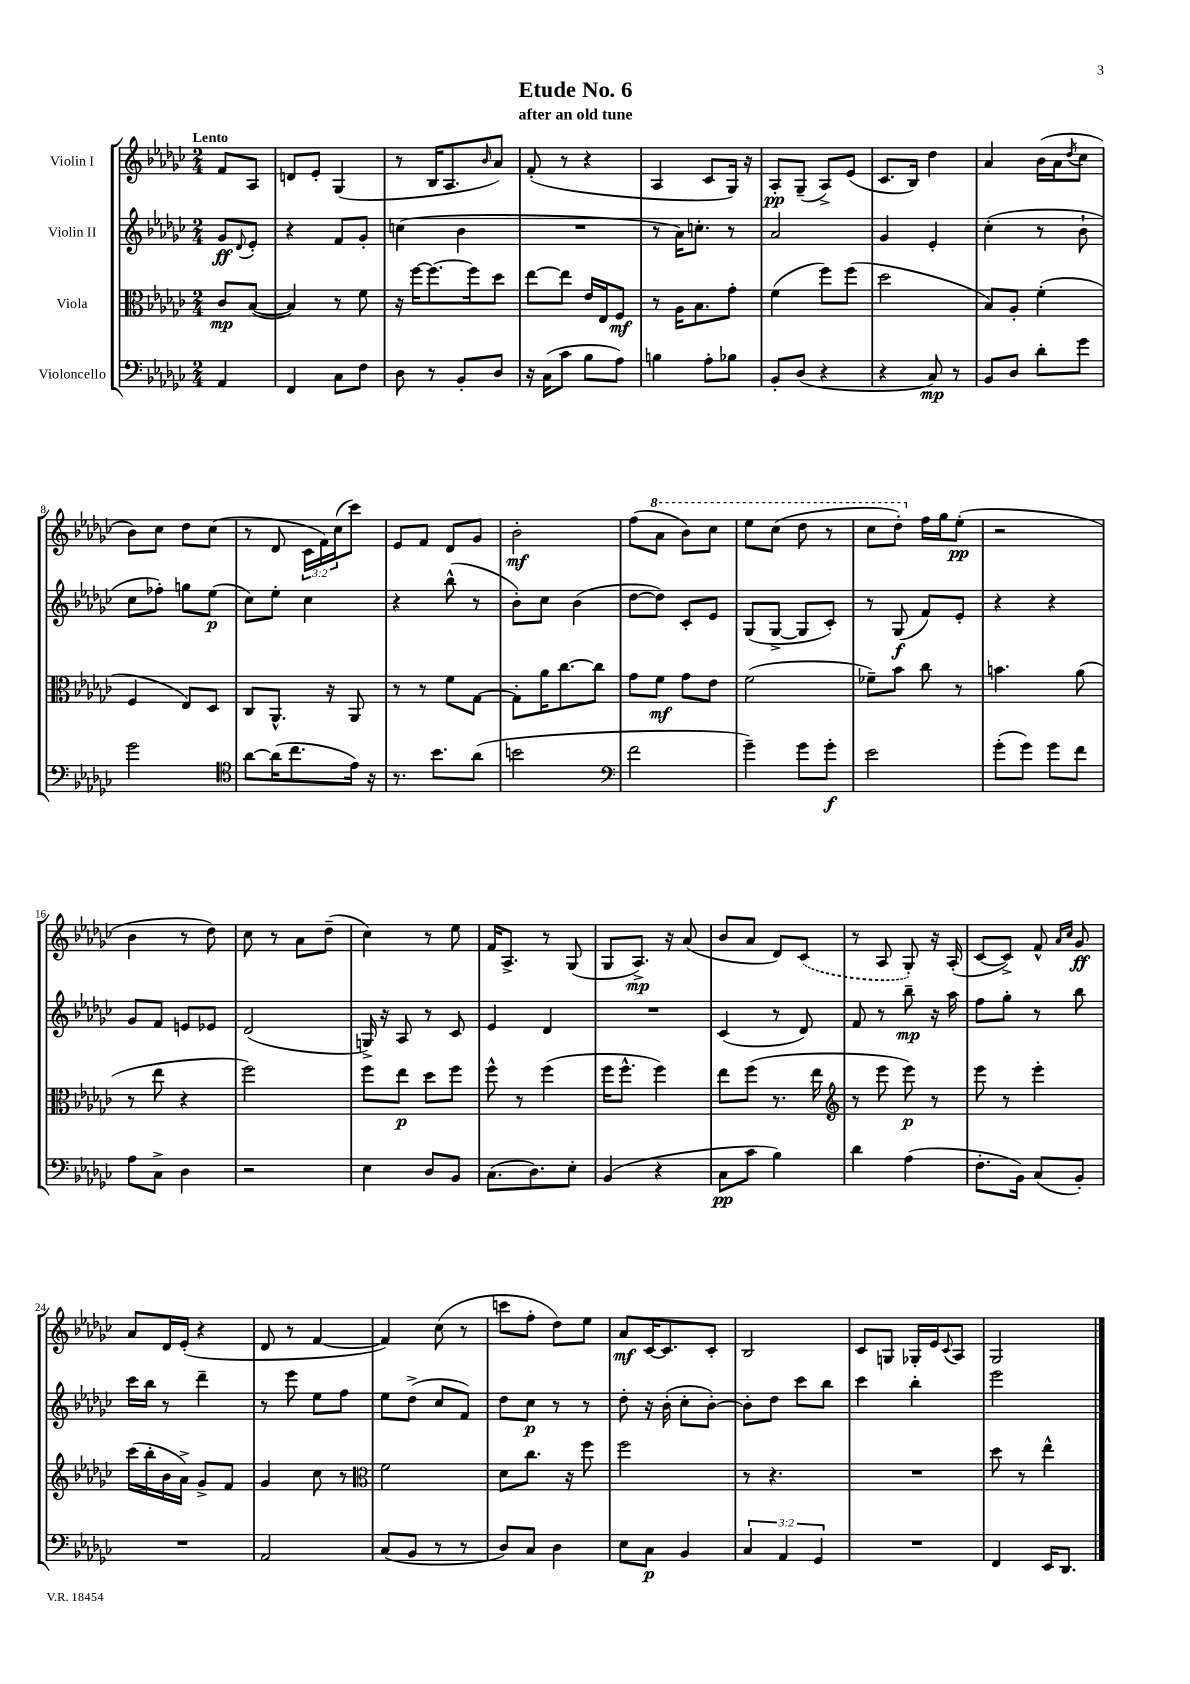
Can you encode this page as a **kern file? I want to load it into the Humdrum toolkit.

**kern	**kern	**kern	**kern
*staff4	*staff3	*staff2	*staff1
*clefF4	*clefC3	*clefG2	*clefG2
*k[b-e-a-d-g-c-]	*k[b-e-a-d-g-c-]	*k[b-e-a-d-g-c-]	*k[b-e-a-d-g-c-]
*M2/4	*M2/4	*M2/4	*M2/4
4AA-	8c-	8g-	8f
.	.	8qqd-	.
.	([8B-	8e-'	8A-
=	=	=	=
4FF	4B-])	4r	8d
.	.	.	8e-'
8C-	8r	8f	(4G-
8F	8f	8g-'	.
=	=	=	=
8D-	16r	(4cc	8r
.	[16ff	.	.
8r	8.ff_	.	16B-
.	.	.	8.A-
8BB-'	.	4b-	.
.	16ff]	.	.
.	.	.	16qqb-
8D-	8dd-	.	8a-)
=	=	=	=
16r	[8ee-	2r	(8f'
(16C-	.	.	.
8c-	8ee-]	.	8r
8B-	16e-	.	4r
.	16E-	.	.
8A-)	8F	.	.
=	=	=	=
4B	8r	8r	4A-
.	16A-	16a-)	.
.	8.B-	8.cc'	.
8A-'	.	.	8c-
8B-	8g-'	8r	16G-)
.	.	.	16r
=	=	=	=
8BB-'	(4f	2a-	8A-'
(8D-	.	.	(8G-~
4r	8ff)	.	8A-^)
.	(8ff	.	(8e-
=	=	=	=
4r	2dd-	4g-	8.c-
.	.	.	16B-)
8C-)	.	4e-'	4dd-
8r	.	.	.
=	=	=	=
8BB-	8B-)	(4cc-'	4a-
8D-	8A-'	.	.
8d-'	(4f'	8r	(16b-
.	.	.	16a-
.	.	.	8qdd-
8g-	.	8b-`	8cc-
=	=	=	=
2g-	4F	8cc-	8b-)
.	.	8ff-')	8cc-
.	8E-)	8gg	8dd-
.	8D-	(8ee-	(8cc-
=	=	=	=
*clefC4	*	*	*
[8a-	8C-	8cc-)	8r
(16a-]	8.AA-^^	8ee-'	8d-
8.cc-	.	.	.
.	.	4cc-	24c-
.	.	.	24f)
.	16r	.	.
.	.	.	(24cc-
16e-)	8AA-	.	8ccc-)
16r	.	.	.
=	=	=	=
8.r	8r	4r	8e-
.	8r	.	8f
8.b-	.	.	.
.	8f	(8bb-^^	8d-
(8a-	[8G-	8r	8g-
=	=	=	=
2b	8G-']	8b-')	2b-'
.	16a-	8cc-	.
.	[8.cc-	.	.
.	.	(4b-	.
.	8cc-]	.	.
=	=	=	=
*clefF4	*	*	*
2f	8g-	[8dd-	(8ff
.	8f	8dd-])	8aa-
.	8g-	8c-'	8bb-)
.	8e-	8e-	8ccc-
=	=	=	=
4g-~)	(2f	(8G-	8eee-
.	.	[8G-^	(8ccc-
8g-	.	8G-]	8ddd-
8g-'	.	8c-')	8r
=	=	=	=
2e-	8f-~)	8r	8ccc-
.	8b-	(8G-	8ddd-')
.	8cc-	8f)	16ff
.	.	.	16gg-
.	8r	8e-'	(8ee-'
=	=	=	=
(8g-'	4.b	4r	2r
8g-)	.	.	.
8g-	.	4r	.
8f	(8a-	.	.
=	=	=	=
8A-	8r	8g-	4b-
8C-^	8ee-	8f	.
4D-	4r	8e	8r
.	.	8e-	8dd-)
=	=	=	=
2r	2ff)	(2d-	8cc-
.	.	.	8r
.	.	.	8a-
.	.	.	(8dd-~
=	=	=	=
4E-	8ff	16G^)	4cc-)
.	.	16r	.
.	8ee-	8A-	.
8D-	8dd-	8r	8r
8BB-	8ff	8c-	8ee-
=	=	=	=
(8.C-	8ff^^	4e-	16f
.	.	.	8.A-^
.	8r	.	.
8.D-)	.	.	.
.	(4ff	4d-	8r
8E-'	.	.	(8G-
=	=	=	=
(4BB-	16ff	2r	8G-
.	8.ff^^	.	.
.	.	.	8.A-^)
4r	4ff)	.	.
.	.	.	16r
.	.	.	(8a-
=	=	=	=
8C-	8ee-	(4c-	8b-
8c-	(8ff	.	8a-
4B-)	8.r	8r	8d-)
.	.	8d-)	(8c-
.	16ee-	.	.
=	=	=	=
*	*clefG2	*	*
4d-	8r	8f	8r
.	8eee-	8r	8A-
(4A-	8eee-)	8bb-~	8G-')
.	8r	16r	16r
.	.	16aa-	(16A-'
=	=	=	=
8.F'	8eee-	8ff	[8c-
.	8r	8gg-'	8c-^])
16BB-)	.	.	.
(8C-	4eee-'	8r	8f^^
.	.	.	16qqa-
.	.	.	16qqcc-
8BB-')	.	8bb-	8g-
=	=	=	=
2r	(16ccc-	16ccc-	8a-
.	16bb-'	16bb-	.
.	16b-	8r	16d-
.	16a-^)	.	(16e-'
.	8g-^	4ddd-~	4r
.	8f	.	.
=	=	=	=
2AA-	4g-	8r	8d-
.	.	8eee-	8r
.	8cc-	8ee-	[4f
.	8r	8ff	.
=	=	=	=
*	*clefC3	*	*
(8C-	2f	8ee-	4f])
8BB-	.	(8dd-^	.
8r	.	8cc-	(8cc-
8r	.	8f)	8r
=	=	=	=
8D-)	8d-	8dd-	8ccc
8C-	8.cc-	8cc-	8ff'
4D-	.	8r	8dd-)
.	16r	.	.
.	8ff	8r	8ee-
=	=	=	=
8E-	2ff	8dd-'	8a-
8C-	.	16r	[16c-
.	.	(16b-'	8.c-]
4BB-	.	8cc-'	.
.	.	[8b-')	8c-'
=	=	=	=
6C-	8r	8b-']	2B-
.	4.r	8dd-	.
6AA-	.	.	.
.	.	8ccc-	.
6GG-	.	.	.
.	.	8bb-	.
=	=	=	=
2r	2r	4ccc-	8c-
.	.	.	8G
.	.	4bb-'	16G-'
.	.	.	16e-
.	.	.	8qqc-
.	.	.	8A-
=	=	=	=
4FF	8dd-	2eee-	2G-
.	8r	.	.
16EE-	4ee-^^	.	.
8.DD-	.	.	.
==	==	==	==
*-	*-	*-	*-
